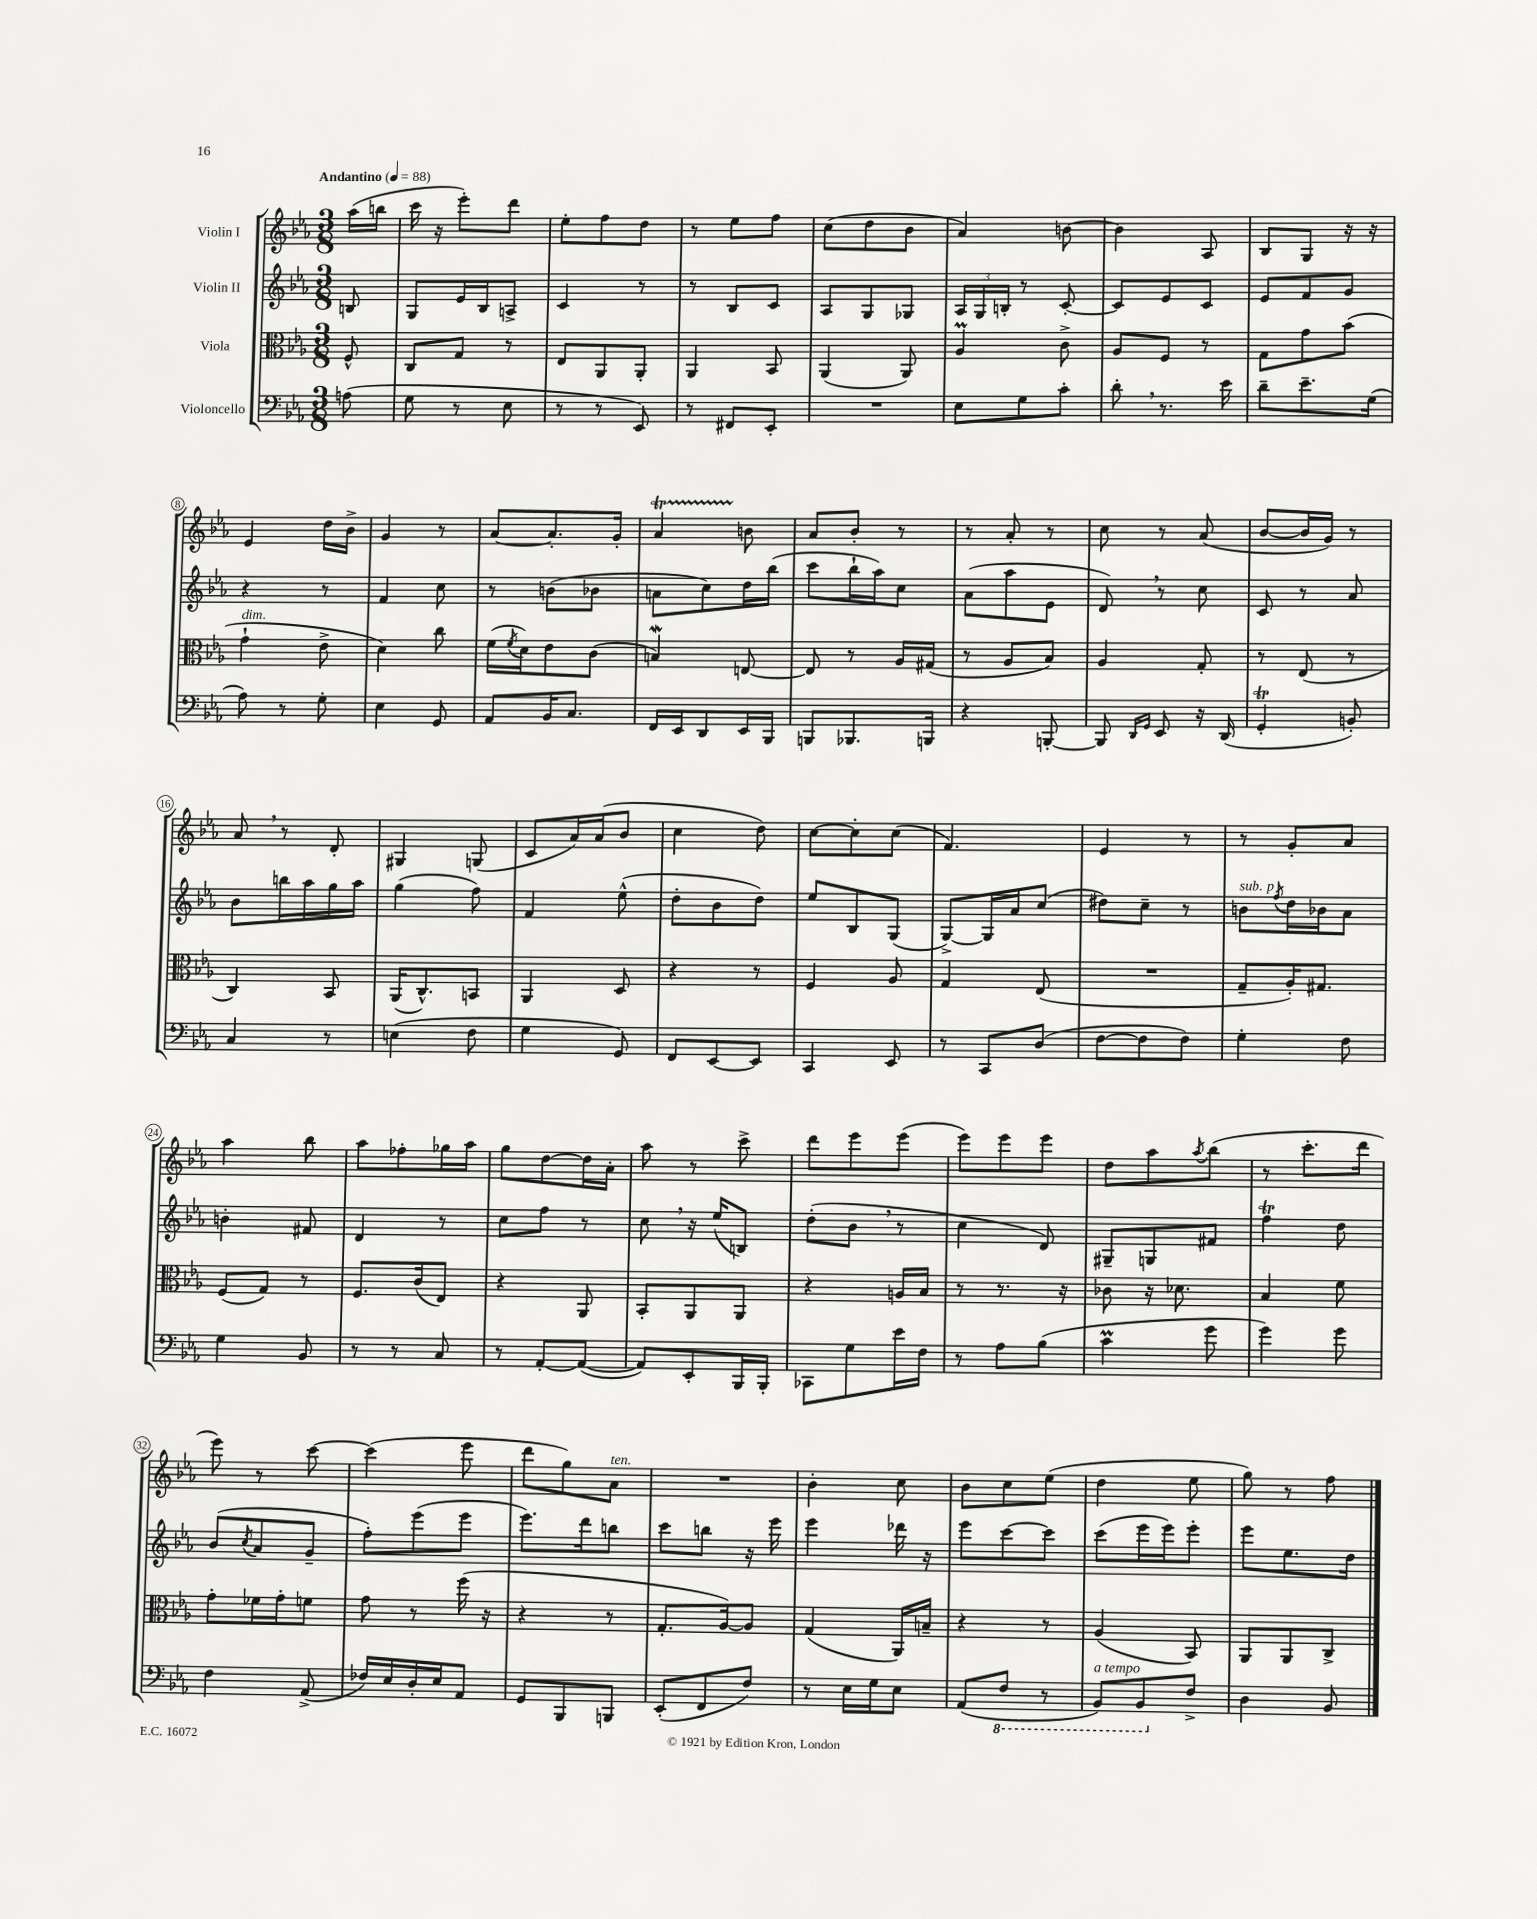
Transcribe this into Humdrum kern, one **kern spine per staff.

**kern	**kern	**kern	**kern
*staff4	*staff3	*staff2	*staff1
*clefF4	*clefC3	*clefG2	*clefG2
*k[b-e-a-]	*k[b-e-a-]	*k[b-e-a-]	*k[b-e-a-]
*M3/8	*M3/8	*M3/8	*M3/8
*MM88	*MM88	*MM88	*MM88
(8A	8F^^	8B	(16aa-
.	.	.	16bb
=	=	=	=
8G	8C	8G	16ccc
.	.	.	16r
8r	8G	16e-	8eee-')
.	.	16B-	.
8E-	8r	8A^	8ddd
=	=	=	=
8r	8E-	4c	8ee-'
8r	8AA-	.	8ff
8EE-)	8AA-'	8r	8dd
=	=	=	=
8r	4AA-	8r	8r
8FF#	.	8B-	8ee-
8EE-'	8BB-	8c	8ff
=	=	=	=
4.r	(4AA-	8A-	(8cc
.	.	8G	8dd
.	8AA-)	8G-	8b-
=	=	=	=
8E-	4A-	24A-	4a-)
.	.	24G	.
.	.	24B'	.
8G	.	8r	.
8c'	8c^	[8c'	[8b
=	=	=	=
8d'	8A-	8c]	4b]
8.r	8F	8e-	.
.	8r	8c	8A-
16e-	.	.	.
=	=	=	=
8d~	8G	8e-	8B-
8.e-~	8g	8f	8G
.	(8b-	8g	16r
(16G	.	.	16r
=	=	=	=
8A-)	4g`	4r	4e-
8r	.	.	.
8G'	8e-^	8r	16dd
.	.	.	16b-^
=	=	=	=
4E-	4d)	4f	4g
8GG	8cc	8cc	8r
=	=	=	=
8AA-	(16f	8r	[8a-
.	8qf	.	.
.	16d)	.	.
16BB-	8e-	(8b	8.a-']
8.C	.	.	.
.	(8c	8b-	.
.	.	.	16g'
=	=	=	=
16FF	4B)	8a	4a-
16EE-	.	.	.
8DD	.	8cc)	.
16EE-	[8E	16dd	8b
16BBB-	.	(16bb-	.
=	=	=	=
8BBB	8E]	8ccc	8a-
8.BBB-	8r	16bb-`	8b-'
.	.	16aa-)	.
.	16A-	8cc	8r
16BBB	(16G#	.	.
=	=	=	=
4r	8r	(8a-	8r
.	8A-	8aa-	8a-'
[8BBB'	8B-)	8e-	8r
=	=	=	=
8BBB]	4A-	8d)	8cc
16qqDD	.	.	.
16qqGG	.	.	.
8EE-	.	8r	8r
16r	8G'	8cc	(8a-
(16DD	.	.	.
=	=	=	=
4GG'	8r	8c	[8b-
.	(8E-	8r	16b-]
.	.	.	16g)
8BB')	8r	8a-	8r
=	=	=	=
4C	4C)	8b-	8a-
.	.	16bb	8r
.	.	16aa-	.
8r	8BB-	16gg	8d'
.	.	16aa-	.
=	=	=	=
(4E	(16AA-	(4gg	4G#
.	8.C^^)	.	.
8F	8BB	8ff)	(8G
=	=	=	=
4G	4AA-	4f	8c
.	.	.	16a-)
.	.	.	(16a-
8GG)	8D	(8ee-^^	8b-
=	=	=	=
8FF	4r	8dd'	4cc
[8EE-	.	8b-	.
8EE-]	8r	8dd)	8dd)
=	=	=	=
4CC	4F	8ee-	[8cc
.	.	8B-	8cc']
8EE-	8A-	(8G	(8cc
=	=	=	=
8r	4G	[8G^)	4.f)
8CC	.	16G]	.
.	.	16a-	.
(8D	(8E-	(8cc	.
=	=	=	=
[8F	4.r	8dd#)	4e-
8F]	.	8cc~	.
8F)	.	8r	8r
=	=	=	=
4G'	8G~	8b	8r
.	.	8qff	.
.	16A-')	16dd	8g'
.	8.G#	16b-	.
8F	.	8a-	8a-
=	=	=	=
4G	(8F	4b'	4aa-
.	8G)	.	.
8BB-	8r	8f#	8bb-
=	=	=	=
8r	8.F	4d	8aa-
8r	.	.	8ff-'
.	(16c	.	.
8C	8E-)	8r	16gg-
.	.	.	16aa-
=	=	=	=
8r	4r	8cc	8gg
[8AA-'	.	8ff	[8dd
(8AA-_	8AA-	8r	16dd]
.	.	.	16a-'
=	=	=	=
8AA-])	8BB-'	8cc	8aa-
8EE-'	8AA-	16r	8r
.	.	(16ee-	.
16BBB-	8AA-	8B)	8ccc^
16BBB-'	.	.	.
=	=	=	=
8CC-	4r	(8dd'	8ddd
8G	.	8b-	8eee-
16e-	16A	8r	(8eee-
16F	16B-	.	.
=	=	=	=
8r	8r	4cc	8eee-)
8A-	8.r	.	8eee-
(8B-	.	8d)	8eee-
.	16r	.	.
=	=	=	=
4c	8c-	8G#~	8dd
.	16r	8G	8aa-
.	8.d-	.	.
.	.	.	8qaa-
8g	.	8f#	(8bb-
=	=	=	=
4g)	4B-	4ff	8r
.	.	.	8.ccc'
8g	8f	8dd	.
.	.	.	16ddd
=	=	=	=
4F	8g'	(8b-	8eee-)
.	.	8qcc	.
.	16f-	8a-	8r
.	16g'	.	.
(8AA-^	8f	8g~	[8ccc
=	=	=	=
16F-)	8g	8ff')	(4ccc]
16E-	.	.	.
16D'	8r	(8eee-	.
16E-	.	.	.
8AA-	(16ff	8eee-	8eee-
.	16r	.	.
=	=	=	=
8GG	4r	8.eee-)	8ddd
8BBB-	.	.	8gg)
.	.	16ddd	.
8BBB	8r	8bb	8a-
=	=	=	=
(8EE-'	8.G'	8ccc	4.r
8FF	.	8bb	.
.	[16A-)	.	.
8F)	8A-]	16r	.
.	.	16eee-	.
=	=	=	=
8r	(4G	4eee-	4b-'
16E-	.	.	.
16G	.	.	.
8E-	16AA-)	16ddd-	8cc
.	16B~	16r	.
=	=	=	=
(8AA-	4r	8eee-	8b-
8FF	.	[8ccc	8cc
8r	8r	8ccc]	(8ee-
=	=	=	=
8BBB-)	(4A-	(8ccc	4dd
8BBB-	.	16eee-	.
.	.	16eee-)	.
8F^	8BB-)	8eee-'	8ee-
=	=	=	=
4D	8AA-	8eee-	8gg)
.	8AA-	8.ee-	8r
8BB-	8C^	.	8ff
.	.	16dd	.
==	==	==	==
*-	*-	*-	*-
